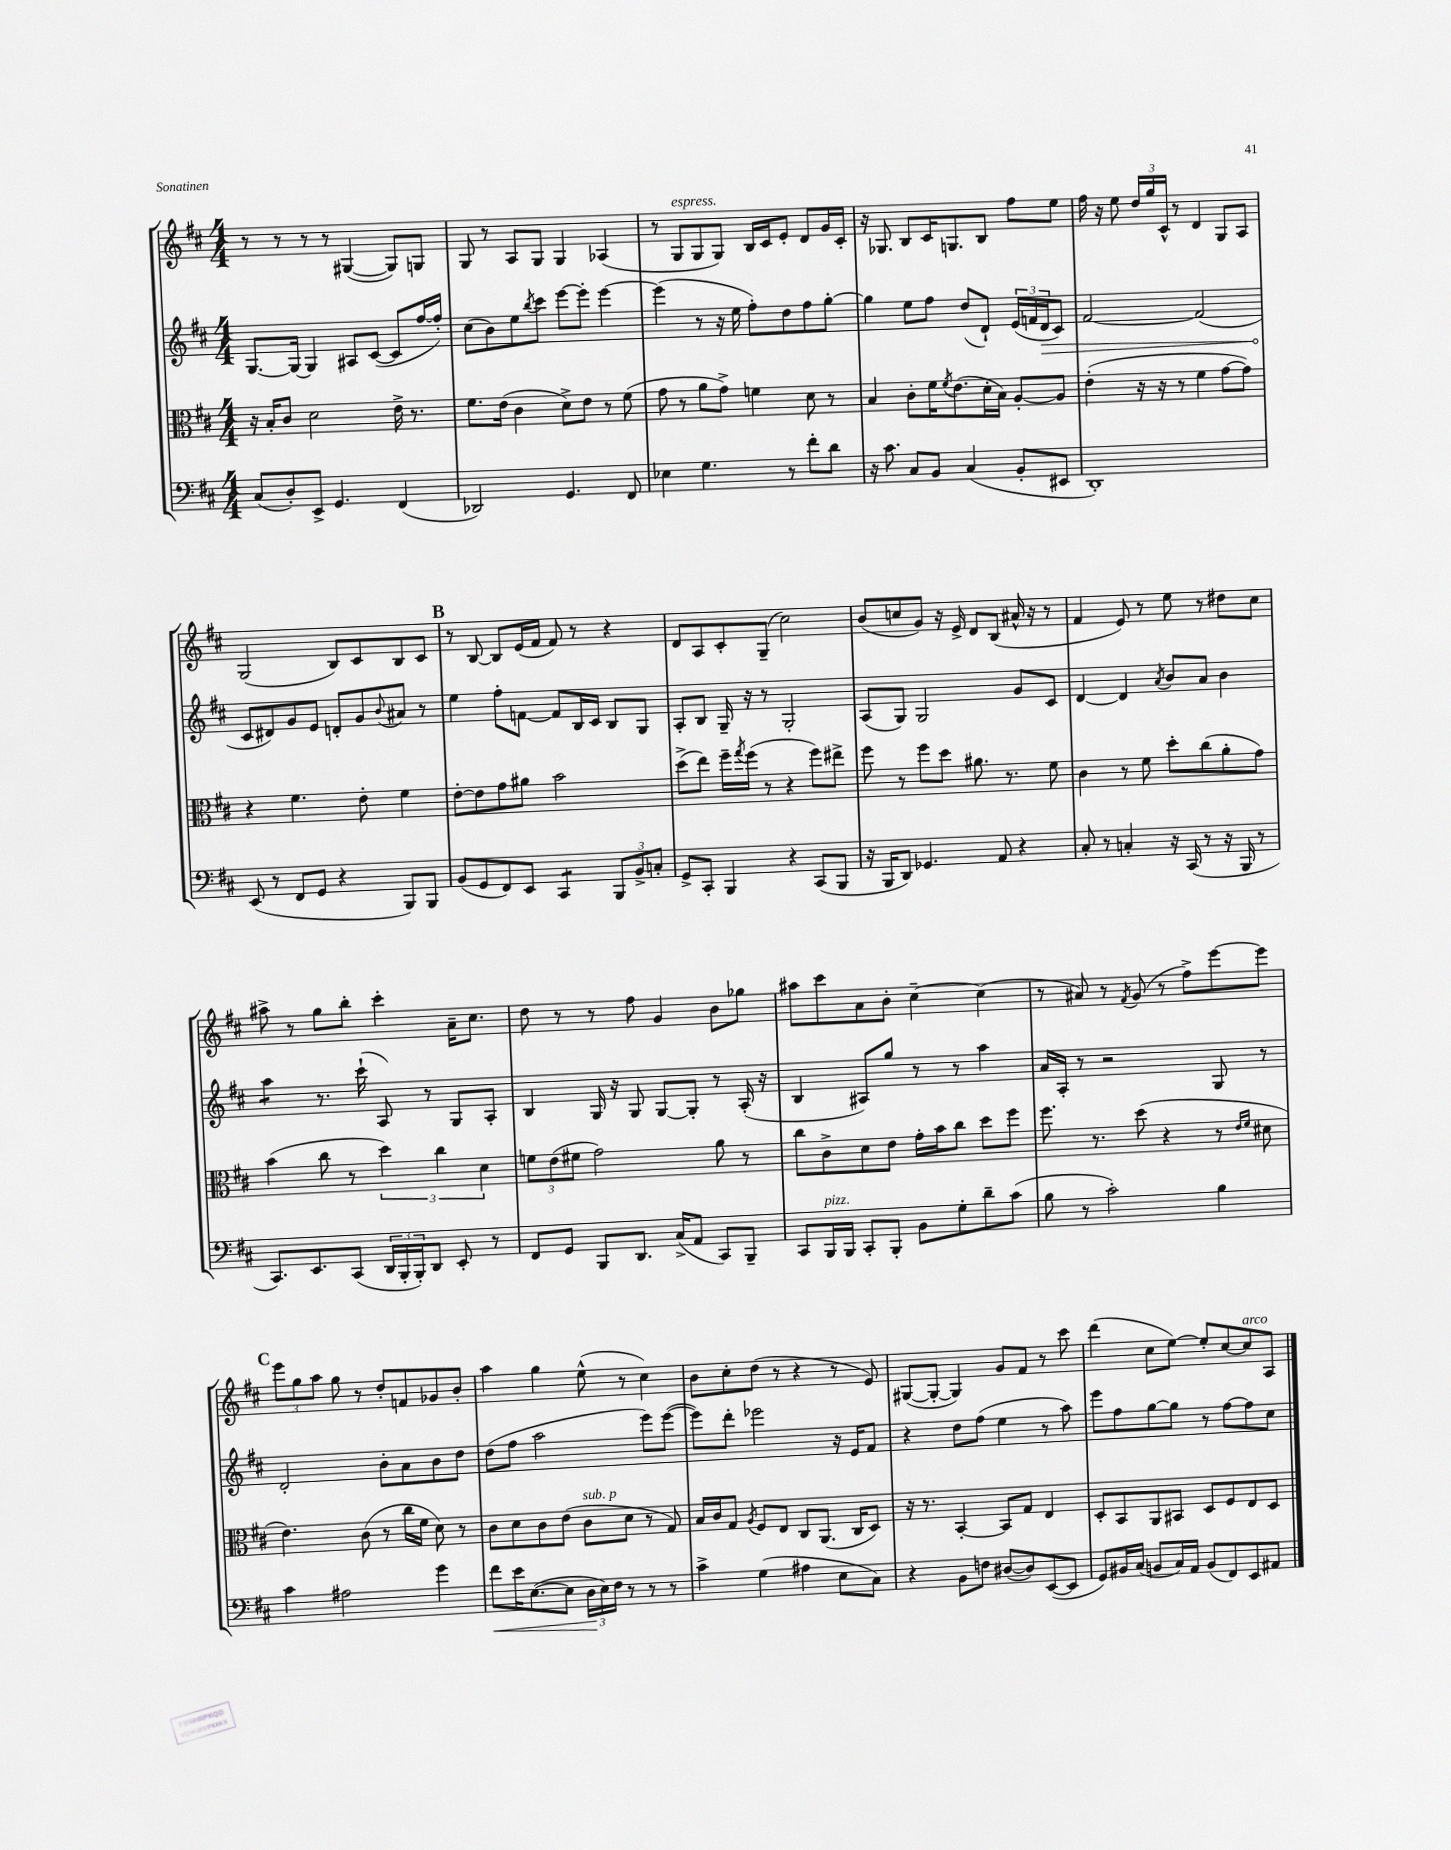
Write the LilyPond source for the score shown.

<<
\new StaffGroup <<
\new Staff = "s0" {
    \clef treble \key d \major \numericTimeSignature \time 4/4
    r8 r8 r8 r8 gis4~( gis8) g8 |
    g8 r8 a8 g8 g4 aes4( |
    r8 g8^\markup { \italic "espress." } g8 g8) b16 cis'16 e'8-. d'8 g'16 cis'16-. |
    r16 ges8. b8 cis'16 g8. b8 fis''8 e''8 |
    fis''16 r16 e''8 \tuplet 3/2 { d''16 g''16 cis'16-^ } r8 d'4 g8 a8 |
    g2( b8) cis'8 b8 cis'8 |
    \mark \markup { \bold "B" } r8 b8~ b8 e'16( fis'16 fis'8) r8 r4 |
    d'8 a8 cis'8-. g8--( cis''2) |
    b'8( c''8 g'8) r16 e'16-> d'8 b8( ais'16-^ r16 r8 |
    fis'4 e'8) r8 e''8 r8 dis''8 cis''8 |
    ais''8-> r8 g''8 b''8-. cis'''4-. a'16-- cis''8. |
    d''8 r8 r8 fis''8 g'4 b'8 ges''8 |
    ais''8 cis'''8 a'8 b'8-. cis''4~-- cis''4( |
    r8 ais'8) r8 \acciaccatura { fis'8 } g'8( r8 fis''8->) e'''8~ e'''8 |
    \mark \markup { \bold "C" } \tuplet 3/2 { e'''8 g''8 a''8 } g''8 r8 d''8-. f'8 ges'8 b'8-. |
    a''4 g''4 e''8-^( r8 cis''4) |
    b'8 cis''8-. d''8( r8 r4 r8 e'8) |
    gis8~( gis8~-. gis4) g'8 fis'8 r8 cis'''8 |
    d'''4( cis''8 e''8~) e''8-. cis''8~ cis''8^\markup { \italic "arco" } a8 \bar "|." |
}
\new Staff = "s1" {
    \clef treble \key d \major \numericTimeSignature \time 4/4
    g8.~ g16~ g4 ais8 cis'8~( cis'8 fis''16~ fis''16-.) |
    cis''8( b'8) e''8 \acciaccatura { b''8 } cis'''8 e'''8~ e'''8-. e'''4~ |
    e'''4( r8 r16 e''16 fis''8-.) d''8 fis''8 g''8~-. |
    g''4 e''8 fis''8 d''8( d'8-!) \tuplet 3/2 { e'16( f'16 \once \override Hairpin.circled-tip = ##t d'16\> } cis'8) |
    fis'2~ fis'2( |
    cis'8\! dis'8) g'8 e'8 d'8-. g'8 \appoggiatura { b'8 } ais'8 r8 |
    \mark \markup { \bold "B" } e''4 fis''8-. f'8~ f'8 b16 cis'16 b8 g8 |
    a8-. b8 g16-- r16 r8 g2-. |
    a8( g8) g2 g'8 cis'8 |
    d'4~ d'4 \acciaccatura { a'8 } b'8 a'8 b'4 |
    a''4:8 r8. cis'''16-!( a8) r8 g8 a8-. |
    b4 g16 r16 g8 g8~ g8-. r8 a16-.( r16 |
    b4 ais8) g''8 r8 r8 a''4 |
    a'16 a16-. r8 r2 g8 r8 |
    \mark \markup { \bold "C" } d'2-. b'8-. a'8 b'8 d''8 |
    d''8( fis''8 a''2 e'''8) e'''8~( |
    e'''8) d'''8-. ees'''2 r16 e'16 fis'8 |
    r4 d''8 fis''8( e''4 r8 a''8) |
    e'''8 fis''8 g''8~ g''8 r8 fis''8~ fis''8 cis''8 \bar "|." |
}
\new Staff = "s2" {
    \clef alto \key d \major \numericTimeSignature \time 4/4
    r16 b16-. cis'8 d'2 e'16-> r8. |
    fis'8. e'16( cis'4 d'8->) e'8 r8 fis'8( |
    g'8 r8 a'8 g'8->) f'4 d'8 r8 |
    b4 cis'8-. fis'16 \acciaccatura { fis'8 } e'8.( d'16-. b16) a8~-. a8 |
    e'4-.( r16 r16 r8 fis'4 g'8~ g'8) |
    r4 fis'4. e'8-. fis'4 |
    \mark \markup { \bold "B" } e'8~-. e'8 g'8 ais'8 b'2 |
    d''8->( e''8) fis''16-- \acciaccatura { g''8 } fis''16( r8 r4 fis''8) eis''8-> |
    fis''8 r8 fis''8 d''8 ais'8. r8. fis'8 |
    cis'4 r8 fis'8 d''8-. cis''8( a'8-. g'8) |
    b'4( cis''8 r8 \tuplet 3/2 { d''4) cis''4 d'4 } |
    \tuplet 3/2 { f'8 e'8( fis'8 } g'2) a'8 r8 |
    cis''8 cis'8-> d'8 e'8 g'16-. b'16 cis''8 d''8 fis''8 |
    fis''8. r8. d''8( r4 r8 \grace { e'16 fis'16 } dis'8 |
    \mark \markup { \bold "C" } e'4.) cis'8( r8 cis''16 fis'16 d'8) r8 |
    cis'8 d'8 cis'8 e'8( cis'8^\markup { \italic "sub. p" } d'8 r8 g8) |
    b16 cis'16 g8 \acciaccatura { a8 } fis8 e8 cis8 a,8.( cis16 d8) |
    r16 r8. b,4~-. b,8 g8 e4 |
    d8-. b,8 a,8 bis,8 d8 fis8 e8 d8 \bar "|." |
}
\new Staff = "s3" {
    \clef bass \key d \major \numericTimeSignature \time 4/4
    cis8( d8-.) e,8-> g,4. fis,4( |
    des,2) g,4. fis,8 |
    ees4 g4. r8 fis'8-. d'8 |
    r16 cis'8. cis8 b,8 cis4( b,8-. eis,8 |
    d,1-.) |
    e,8( r8 fis,8 g,8 r4 b,,8) b,,8 |
    \mark \markup { \bold "B" } b,8( g,8 fis,8) e,8 cis,4:8 \tuplet 3/2 { b,,8 b,8-> c8-. } |
    g,8-> cis,8-. b,,4 r4 cis,8( b,,8 |
    r16 b,,16 d,8) ges,4. a,8 r4 |
    cis8-. r8 c4-. r16 cis,16( r8 r16 b,,16 r8 |
    cis,8.) e,8. cis,8( \tuplet 3/2 { d,16 b,,16-. b,,16-.) } d,8 e,8-. r8 |
    fis,8 g,8 b,,8 d,8. cis16->( a,8 cis,8) b,,8-- |
    cis,8 b,,16^\markup { \italic "pizz." } b,,16 cis,8-. b,,8-. b,8 g8-. d'8-- cis'8( |
    b8 r8 cis'2-.) b4 |
    \mark \markup { \bold "C" } cis'4 ais2 g'4 |
    fis'8\< e'16 e8.~( e8 \tuplet 3/2 { d16\! e16) fis16 } r8 r8 r8 |
    cis'4-> g4( ais4 e8 cis8) |
    r4 b,8 f8 dis8~( dis8) e,8~( e,8 |
    g,8) bis,16 cis16( b,8 cis16) a,16 b,8( fis,8) e,8 ais,8 \bar "|." |
}
>>
>>
\layout { \context { \Score \remove "Bar_number_engraver" } }
